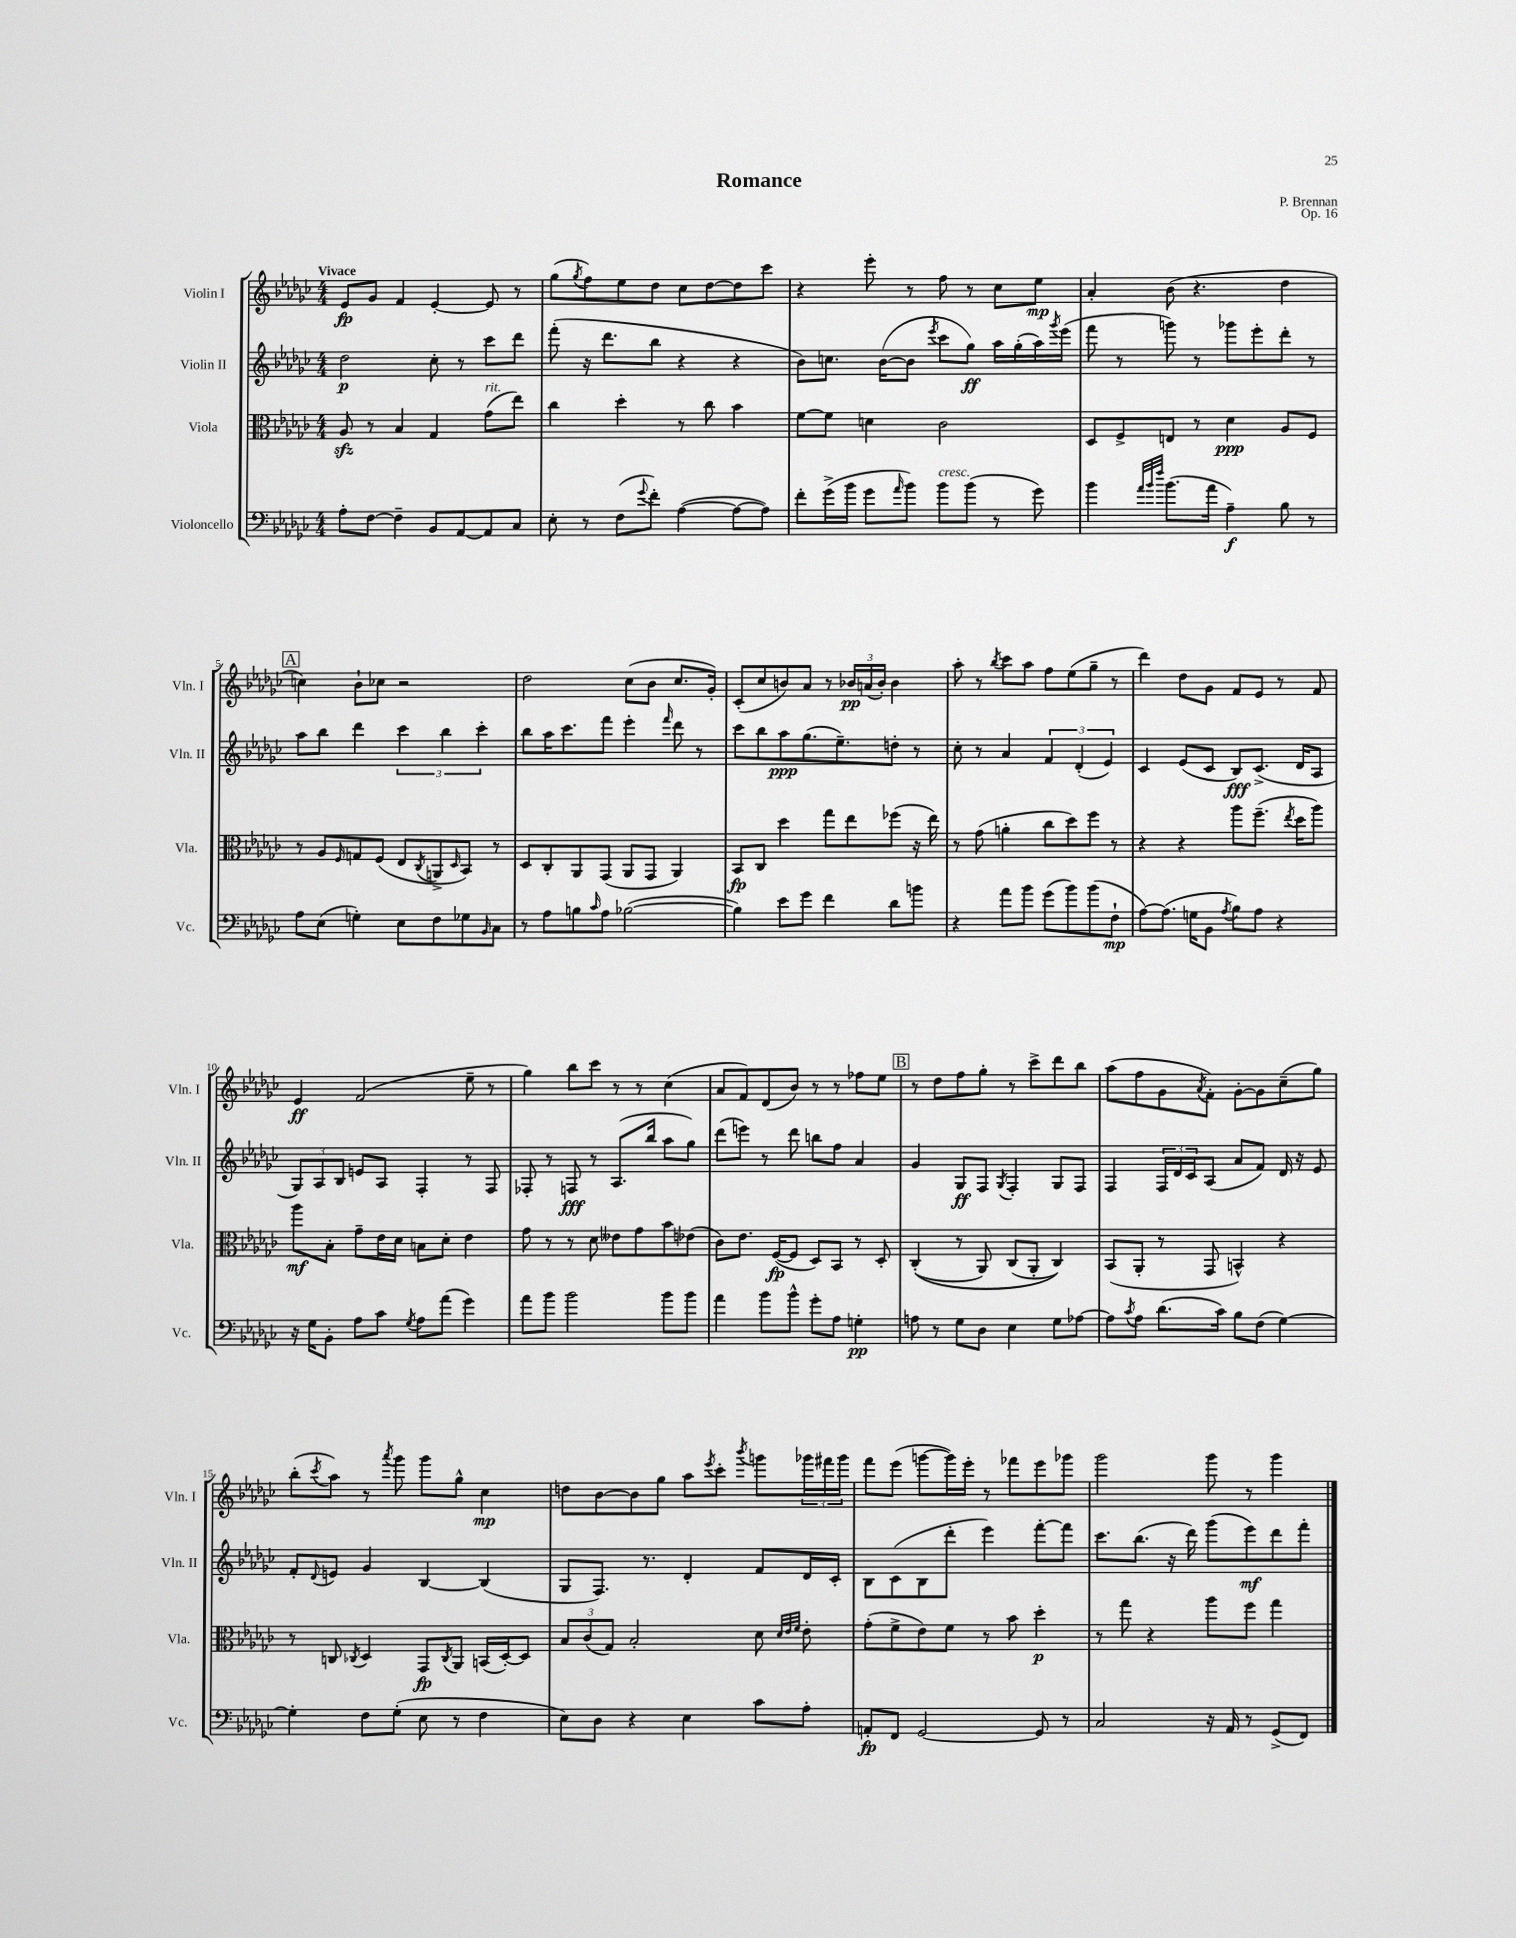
\header { title = "Romance" composer = "P. Brennan" opus = "Op. 16" }
<<
\new StaffGroup <<
\new Staff = "s0" \with { instrumentName = "Violin I" shortInstrumentName = "Vln. I" } {
    \clef treble \key ges \major \numericTimeSignature \time 4/4 \tempo "Vivace"
    ees'8\fp ges'8 f'4 ees'4~-. ees'8 r8 |
    ges''8( \acciaccatura { ges''8 } f''8) ees''8 des''8 ces''8 des''8~ des''8 ces'''8 |
    r4 ees'''8-. r8 f''8 r8 ces''8 ees''8\mp |
    aes'4-. bes'8( r4. des''4 |
    \mark \markup { \box "A" } c''4) bes'8-! ces''8 r2 |
    des''2 ces''8( bes'8 ces''8. ges'16-.) |
    ces'8-.( ces''8 b'8) aes'8 r8 \tuplet 3/2 { bes'16\pp a'16( bes'16-.) } bes'4 |
    aes''8-. r8 \acciaccatura { bes''8 } ces'''8 aes''8 f''8 ees''8( ges''8-- r8 |
    des'''4) des''8 ges'8 f'8 ees'8 r8 f'8 |
    ees'4\ff f'2( ees''8-- r8 |
    ges''4) bes''8 ces'''8 r8 r8 ces''4( |
    aes'8 f'8) des'8( bes'8) r8 r8 fes''8 ees''8 |
    \mark \markup { \box "B" } r8 des''8 f''8 ges''8-. r8 ces'''8-> des'''8 bes''8 |
    aes''8( f''8 ges'8 \acciaccatura { aes'8 } f'8-.) ges'8~-. ges'8 ces''8--( ges''8) |
    bes''8-.( \acciaccatura { ces'''8 } aes''8) r8 \acciaccatura { aes'''8 } ges'''8 ges'''8 ges''8-^ ces''4\mp |
    d''8 bes'8~ bes'8 ges''8 aes''8 \acciaccatura { ees'''8 } ces'''8-. \acciaccatura { bes'''8 } g'''8 \tuplet 3/2 { ges'''16 fis'''16 ges'''16 } |
    f'''8 ees'''8( g'''8~ g'''16) ees'''16-. r8 fes'''8 ees'''8 ges'''8 |
    ges'''2 ges'''8 r8 ges'''4 \bar "|." |
}
\new Staff = "s1" \with { instrumentName = "Violin II" shortInstrumentName = "Vln. II" } {
    \clef treble \key ges \major \numericTimeSignature \time 4/4
    des''2\p ces''8-. r8 ces'''8 des'''8 |
    f'''8-.( r16 des'''8. bes''8 r4 r4 |
    bes'8) c''8. bes'16~( bes'8 \acciaccatura { ees'''8 } ces'''8 ges''8\ff) aes''16 ges''16-.( aes''16) \acciaccatura { ges'''8 } ees'''16( |
    f'''8 r8 g'''8) r8 ges'''8 ees'''8-. des'''8-. r8 |
    \mark \markup { \box "A" } aes''8 bes''8 des'''4 \tuplet 3/2 { ces'''4 bes''4 ces'''4-. } |
    bes''8 aes''16 ces'''8. f'''8 ees'''4-. \grace { f'''16 } des'''8 r8 |
    ces'''8 bes''8 aes''8\ppp ges''8.( ees''8.--) d''8-. r8 |
    ces''8-. r8 aes'4 \tuplet 3/2 { f'4 des'4-.( ees'4) } |
    ces'4 ees'8( ces'8 bes8\fff) ces'8.->( des'16 aes8 |
    \tuplet 3/2 { ges8) aes8 bes8 } e'8 aes8 f4-. r8 f8 |
    fes8-. r8 f8\fff r8 aes8.( bes''16 aes''8 ges''8) |
    des'''8( e'''8) r8 des'''8 b''8 f''8 aes'4 |
    \mark \markup { \box "B" } ges'4 ges8\ff f8 \acciaccatura { ges8 } f4-. ges8 f8 |
    f4 \tuplet 3/2 { f16 des'16 ces'16 } aes8( aes'8 f'8) des'16 r16 ees'8 |
    f'8-. \appoggiatura { des'8 } e'8 ges'4 bes4~ bes4( |
    ges8 f8.) r8. des'4-. f'8 des'16 ces'16-. |
    bes8 ces'8( bes8 des'''8-. ees'''4) f'''8~-. f'''8 |
    ces'''8. bes''8.( r16 des'''16) ges'''8( ees'''8\mf) des'''8 f'''8-. \bar "|." |
}
\new Staff = "s2" \with { instrumentName = "Viola" shortInstrumentName = "Vla." } {
    \clef alto \key ges \major \numericTimeSignature \time 4/4
    aes8\sfz r8 bes4 ges4 ges'8^\markup { \italic "rit." }( ees''8) |
    ces''4 des''4-. r8 ces''8 bes'4 |
    f'8~ f'8 d'4 ces'2 |
    des8 f8-> e8 r8 des'4\ppp aes8 f8 |
    \mark \markup { \box "A" } r8 aes8 \grace { f16 } g8 f8( ees8 \acciaccatura { ces8 } a,8-> \grace { des16 } bes,8) r8 |
    des8 ces8-. aes,8 ges,8( aes,8 ges,8 aes,4) |
    bes,8\fp ces8 des''4 ges''8 ees''8 fes''8( r16 ees''16) |
    r8 ges'8( a'4-. ces''8 des''8) f''8 r8 |
    r4 r4 aes''8 f''8.--( \acciaccatura { ees''8 } des''16 aes''8) |
    aes''8\mf bes8-. ges'8-- ees'16 des'16 b8 des'8-. ees'4 |
    ges'8 r8 r8 des'8 eeses'8 ges'8 bes'8 ees'8( |
    ces'8) ees'8. f16~\fp( f8 des8) bes,8 r8 des8-. |
    \mark \markup { \box "B" } ces4-.(\( r8 aes,8) ces8( aes,8-. ces4)\) |
    bes,8( aes,8-. r8 ges,8 b,4-^) r4 |
    r8 c8 \acciaccatura { ces8 } des4 ges,8\fp \acciaccatura { ces8 } aes,8 b,16( des16~-.) des8 |
    \tuplet 3/2 { bes8 ces'8( ges8) } bes2-. des'8 \grace { des'32 ees'32 f'32 } ees'8-. |
    ges'8-.( f'8-> ees'8) f'8 r8 bes'8 des''4-.\p |
    r8 ges''8 r4 aes''8 f''8 ges''4 \bar "|." |
}
\new Staff = "s3" \with { instrumentName = "Violoncello" shortInstrumentName = "Vc." } {
    \clef bass \key ges \major \numericTimeSignature \time 4/4
    aes8-. f8~ f4-- bes,8 aes,8~ aes,8 ces8 |
    ees8-. r8 f8( \appoggiatura { ges'8 } f'8-.) aes4~( aes8~ aes8) |
    f'8-. ges'16->( bes'16 ges'8 \grace { aes'16 } bes'8) bes'8^\markup { \italic "cresc." } bes'8( r8 ges'8) |
    bes'4 \grace { aes'32 bes'32 f''32 } bes'8.( aes'16 aes4--\f) bes8 r8 |
    \mark \markup { \box "A" } aes8 ees8( g4-.) ees8 f8 ges8 \grace { bes,16 } ces8 |
    r8 aes8 b8 \grace { ces'16 } aes8 bes2~( |
    bes4) ees'8 ges'8 f'4 des'8 b'8 |
    r4 aes'8 bes'8 ges'8( bes'8) bes'8( f8-!\mp |
    aes8~) aes8.( g16 bes,8 \acciaccatura { aes8 } bes8) aes8 r4 |
    r16 ges16 bes,8-. aes8 ces'8 \acciaccatura { ges8 } aes8 aes'8( ges'4) |
    aes'8 bes'8 bes'2 bes'8 bes'8 |
    aes'4 bes'8 bes'8-^ ges'8-. aes8 g4-.\pp |
    \mark \markup { \box "B" } a8 r8 ges8 des8 ees4 ges8 aes8~ |
    aes8 \acciaccatura { ces'8 } aes8 des'8.( ces'16) bes8 f8( ges4~) |
    ges4-. f8 ges8-.( ees8 r8 f4 |
    ees8) des8 r4 ees4 ces'8 aes8-. |
    a,8-.\fp f,8 ges,2~ ges,8 r8 |
    ces2 r16 aes,16 r8 ges,8->( f,8) \bar "|." |
}
>>
>>
